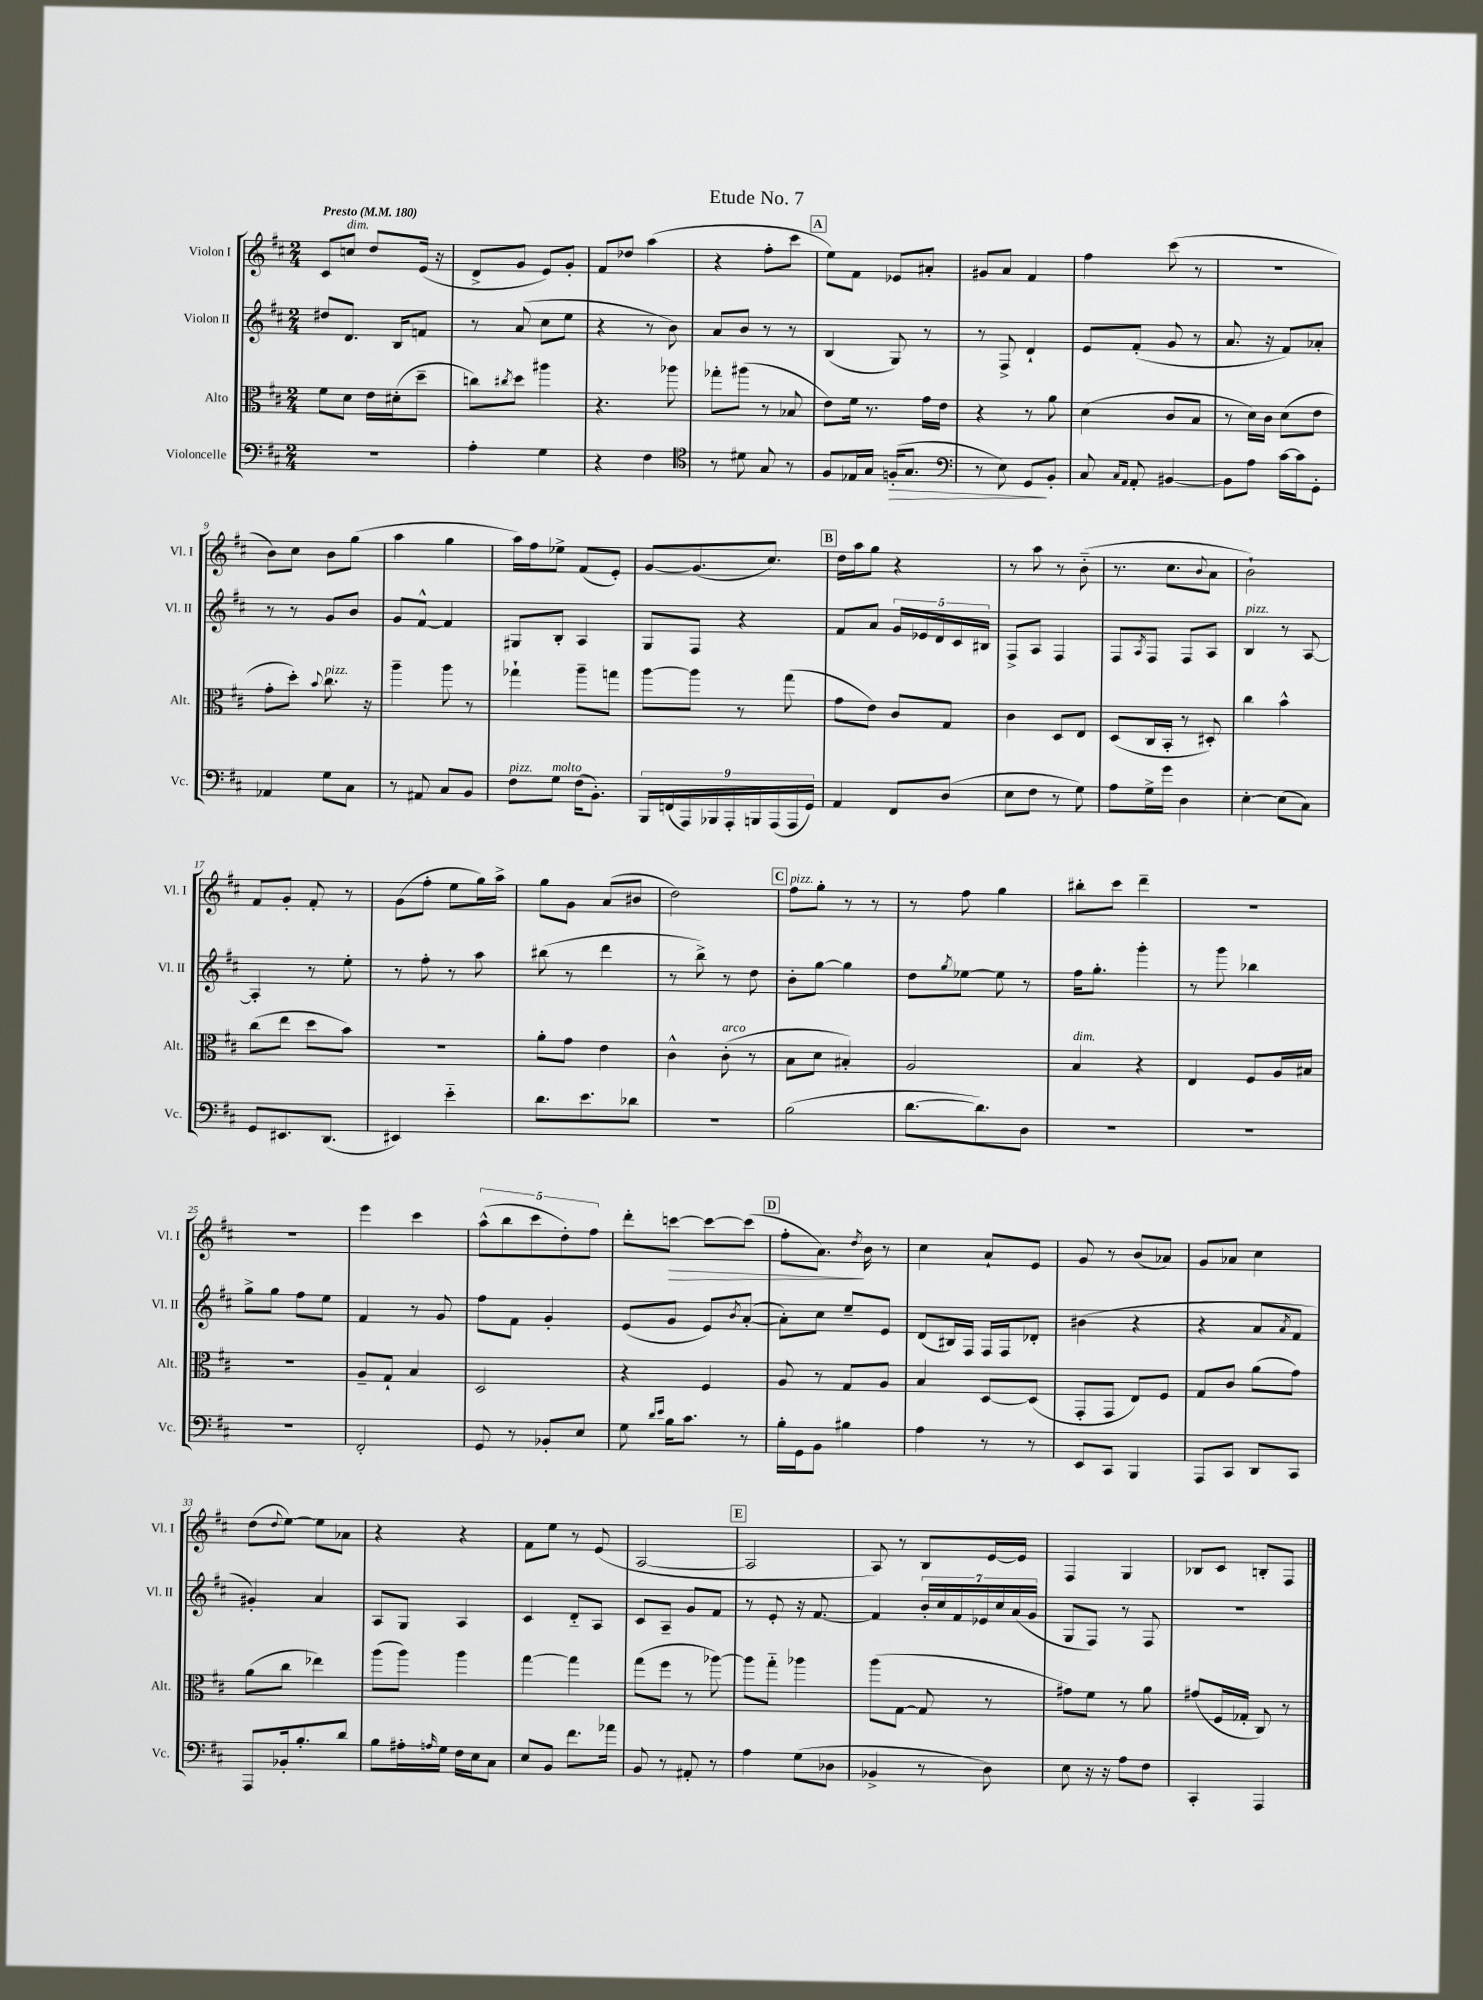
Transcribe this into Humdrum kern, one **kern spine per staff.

**kern	**dynam	**kern	**kern	**kern	**dynam
*part4	*part4	*part3	*part2	*part1	*part1
*staff4	*staff4	*staff3	*staff2	*staff1	*staff1
*I"Violoncelle	*	*I"Alto	*I"Violon II	*I"Violon I	*
*I'Vc.	*	*I'Alt.	*I'Vl. II	*I'Vl. I	*
*clefF4	*	*clefC3	*clefG2	*clefG2	*
*k[f#c#]	*	*k[f#c#]	*k[f#c#]	*k[f#c#]	*
*M2/4	*	*M2/4	*M2/4	*M2/4	*
*MM180	*	*MM180	*MM180	*MM180	*
=1	=1	=1	=1	=1	=1
!	!	!	!	!LO:TX:a:B:t=Presto	!
2r	.	8f#\L	8dd#X/L	8c#/L	.
!	!	!	!	!LO:TX:a:i:t=dim.	!
.	.	8d\J	8.d/J	8ccn/J	.
.	.	16e\LL	.	8dd/L	.
.	.	(16d#X'\J	16B/KL	.	.
.	.	8dd~\J	8fn/J	(16e/Jk	.
.	.	.	.	16r	.
=2	=2	=2	=2	=2	=2
4A'\	.	8ccn\L)	8r	8d^/L	.
.	.	8qcc#X/	.	.	.
.	.	8dd\J	(8a/	8g/J	.
4G\	.	4aa#X\	8cc#\L	8e/L)	.
.	.	.	8ee\J	8g'/J	.
=3	=3	=3	=3	=3	=3
4r	.	4.r	4r	8f#/L	.
.	.	.	.	8dd-X/J	.
4F#\	.	.	8r	(4aa\	.
.	.	8aa-X\	8b\)	.	.
=4	=4	=4	=4	=4	=4
*clefC4	*	*	*	*	*
8r	.	8gg-X'\L	8a/L	4r	.
8d#X\	.	(8aa#X\J	8b/J	.	.
8G/	.	8r	8r	8ff#'\L	.
8r	.	8B-X/	8r	8ccc#\J	.
!!LO:REH:place=s1:t=A
=5	=5	=5	=5	=5	=5
8F#/L	.	8e\L)	(4B/	8ee\L)	.
16E-X/L	.	16f#\Jk	.	8f#\J	.
16G/JJ	.	8.r	.	.	.
!	!LO:HP:b	!	!	!	!
(16Fn'/KL	>	.	8G/)	8e-X/L	.
8.G/J	.	.	.	.	.
.	.	16g\LL	8r	8a#X'/J	.
.	.	16e\JJ	.	.	.
=6	=6	=6	=6	=6	=6
*clefF4	*	*	*	*	*
8r	.	4r	8r	8g#X/L	.
8E\)	.	.	8F#^/	8a/J	.
8GG/L	.	8r	4d`/	4f#/	.
8BB'/J	]	8a\	.	.	.
=7	=7	=7	=7	=7	=7
8C#/	.	(4d\	8e/L	4ff#\	.
16qqC#/LL	.	.	.	.	.
16qqAA/JJ	.	.	.	.	.
8AA'/	.	.	(8f#'/J	.	.
[4BB#X/	.	8c#/L	8g/	(8ccc#\	.
.	.	8B/J	8r	8r	.
=8	=8	=8	=8	=8	=8
8BB#\L]	.	8r	8.a/	2r	.
8A\J	.	16d\LL)	.	.	.
.	.	16c#\JJ	16r	.	.
[16c#\LL	.	(8d\L	8f#/L)	.	.
16c#\J]	.	.	.	.	.
8GG'\J	.	8e\J	8a-X'/J	.	.
!!LO:LB:g=z
=9	=9	=9	=9	=9	=9
4AA-X/	.	8g'\L	8r	8b\L)	.
.	.	8dd'\J)	8r	8cc#\J	.
.	.	8qqb/	.	.	.
!	!	!LO:TX:a:i:t=pizz.	!	!	!
8G\L	.	8.cc#\	8g/L	8b\L	.
8C#\J	.	.	8b/J	(8gg\J	.
.	.	16r	.	.	.
=10	=10	=10	=10	=10	=10
8r	.	4aa~\	8g/L	4aa\	.
8AA#X/	.	.	[8f#^^/J	.	.
8C#/L	.	8aa\	4f#/]	4gg\	.
8BB/J	.	8r	.	.	.
=11	=11	=11	=11	=11	=11
!LO:TX:a:i:t=pizz.	!	!	!	!	!
8F#\L	.	4gg-X`\	8G#X/L	16aa\LL)	.
.	.	.	.	16ff#\J	.
!LO:TX:a:i:t=molto	!	!	!	!	!
8G\J	.	.	8B'/J	8ee-X^\J	.
(16F#\KL	.	8aa~\L	4A/	(8f#/L	.
8.BB'\J)	.	.	.	.	.
.	.	8ggn\J	.	8e'/J)	.
=12	=12	=12	=12	=12	=12
18BBB/LL	.	[8aa\L	8G/L	[8g/L	.
(18FFn/	.	.	.	.	.
18AAA/)	.	.	.	.	.
.	.	8aa\J]	8F#/J	(8.g/]	.
18BBB-X/	.	.	.	.	.
18AAA'/	.	.	.	.	.
.	.	8r	4r	.	.
18BBBn/	.	.	.	.	.
.	.	.	.	8.cc#/J)	.
(18AAA/	.	.	.	.	.
.	.	(8gg\	.	.	.
18AAA/	.	.	.	.	.
18GG/JJ)	.	.	.	.	.
!!LO:REH:place=s1:t=B
=13	=13	=13	=13	=13	=13
4AA/	.	8g\L	8f#/L	16dd\LL	.
.	.	.	.	16aa\J	.
.	.	8e\J)	8a/J	8gg\J	.
8FF#/L	.	8c#/L	20g/LL	4r	.
.	.	.	20e-X/	.	.
.	.	.	20d/	.	.
(8D/J	.	8G/J	.	.	.
.	.	.	20c#/	.	.
.	.	.	20B#X/JJ	.	.
=14	=14	=14	=14	=14	=14
8E\L	.	4c#\	8F#^/L	8r	.
8F#\J	.	.	8A/J	8aa\	.
8r	.	8D/L	4F#/	8r	.
8G\)	.	8E/J	.	(8b\	.
=15	=15	=15	=15	=15	=15
8A\L	.	(8D/L	8F#/L	8.r	.
.	.	.	8qA/	.	.
16G^\L	.	16C#/L	8F#/J	.	.
16g\JJ	.	16BB'/JJ	.	8.cc#\L	.
4D\	.	8r	8F#/L	.	.
.	.	.	.	8qqb/	.
.	.	8D#X'/)	8A/J	8a\J	.
=16	=16	=16	=16	=16	=16
!	!	!	!LO:TX:a:i:t=pizz.	!	!
[4E'\	.	4cc#\	4B/	2b`\)	.
(8E\L]	.	4b^^\	8r	.	.
8C#\J)	.	.	[8A/	.	.
!!LO:LB:g=z
=17	=17	=17	=17	=17	=17
8GG/L	.	(8cc#\L	4A'/]	8f#/L	.
8.EE#X/	.	8ee\J	.	8g'/J	.
.	.	8dd\L	8r	8f#'/	.
(8.DD/J	.	.	.	.	.
.	.	8b\J)	8ee'\	8r	.
=18	=18	=18	=18	=18	=18
4EE#X/)	.	2r	8r	(8g\L	.
.	.	.	8ff#'\	8ff#'\J	.
4e\	.	.	8r	8ee\L	.
.	.	.	8aa\	16gg\L)	.
.	.	.	.	16aa^\JJ	.
=19	=19	=19	=19	=19	=19
8.d\L	.	8a'\L	(8bb#X\	8gg\L	.
.	.	8g\J	8r	8g\J	.
8.e\	.	.	.	.	.
.	.	4e\	4ddd\	(8a/L	.
8d-X\J	.	.	.	8b#X/J	.
=20	=20	=20	=20	=20	=20
2r	.	4c#^^\	8r	2dd\)	.
.	.	.	8bb^\)	.	.
!	!	!LO:TX:a:i:t=arco	!	!	!
.	.	(8c#'\	8r	.	.
.	.	8r	8dd\	.	.
!!LO:REH:place=s1:t=C
=21	=21	=21	=21	=21	=21
!	!	!	!	!LO:TX:a:i:t=pizz.	!
(2B\	.	8B\L	8b'\L	8ff#\L	.
.	.	8d\J	[8gg\J	8gg'\J	.
.	.	4B#X'/)	4gg\]	8r	.
.	.	.	.	8r	.
=22	=22	=22	=22	=22	=22
[8.d\L	.	2A/	8dd\L	8r	.
.	.	.	8qgg/	.	.
.	.	.	[8ee-X\J	8ff#\	.
8.d\])	.	.	.	.	.
.	.	.	8ee-\]	4gg\	.
8D\J	.	.	8r	.	.
=23	=23	=23	=23	=23	=23
!	!	!LO:TX:a:i:t=dim.	!	!	!
2r	.	4B/	16ff#\KL	8bb#X'\L	.
.	.	.	8.gg'\J	.	.
.	.	.	.	8ccc#\J	.
.	.	4r	4ggg'\	4ddd~\	.
=24	=24	=24	=24	=24	=24
2r	.	4E/	8r	2r	.
.	.	.	8ggg\	.	.
.	.	8F#/L	4bb-X\	.	.
.	.	16A/L	.	.	.
.	.	16B#X/JJ	.	.	.
!!LO:LB:g=z
=25	=25	=25	=25	=25	=25
2r	.	2r	8gg^\L	2r	.
.	.	.	8gg\J	.	.
.	.	.	8ff#\L	.	.
.	.	.	8ee\J	.	.
=26	=26	=26	=26	=26	=26
2FF#'/	.	8A~/L	4f#/	4eee\	.
.	.	8G`/J	.	.	.
.	.	4B/	8r	4ccc#\	.
.	.	.	8g/	.	.
=27	=27	=27	=27	=27	=27
8GG/	.	2D/	8ff#\L	(10aa^^\L	.
.	.	.	.	10bb\	.
8r	.	.	8f#\J	.	.
.	.	.	.	10ccc#\	.
8BB-X'/L	.	.	4g'/	.	.
.	.	.	.	10dd'\)	.
8E/J	.	.	.	.	.
.	.	.	.	10ff#\J	.
=28	=28	=28	=28	=28	=28
8G\	.	4r	(8e/L	8ddd'\L	.
16qqd/LL	.	.	.	.	.
16qqe/JJ	.	.	.	.	.
!	!	!	!	!	!LO:HP:b
16B\KL	.	.	8g/J	[8cccn\J	>
8.c#\J	.	.	.	.	.
.	.	4F#/	8e/L)	8ccc\L_	.
.	.	.	8qb/	.	.
8r	.	.	([8a'/J	(8ccc\J]	.
!!LO:REH:place=s1:t=D
=29	=29	=29	=29	=29	=29
16B'\LL	.	8A/	8a'\L])	8ff#'\L	.
16GG\J	.	.	.	.	.
8BB\J	.	8r	8cc#\J	8.a\J)	.
4B#X\	.	8G/L	8ee~/L	.	.
.	.	.	.	8qdd/	.
.	.	.	.	16b\	]
.	.	8A/J	8e/J	8r	.
=30	=30	=30	=30	=30	=30
4A\	.	4B/	(8d/L	4cc#\	.
.	.	.	16B#X/L)	.	.
.	.	.	16F#/JJ	.	.
8r	.	[8D/L	16F#/LL	8a`/L	.
.	.	.	16F#/J	.	.
8r	.	(8D/J]	8d-X'/J	8e/J	.
=31	=31	=31	=31	=31	=31
8EE/L	.	8GG'/L	(4b#X\	8g/	.
8CC#/J	.	8GG/J	.	8r	.
4BBB/	.	8E/L)	4r	(8b/L	.
.	.	8F#/J	.	8a-X/J)	.
=32	=32	=32	=32	=32	=32
8AAA/L	.	8G/L	4r	8g/L	.
8CC#/J	.	8c#/J	.	8a-X/J	.
8DD/L	.	(8a\L	8a/L	4cc#\	.
.	.	.	8qa/	.	.
8CC#/J	.	8g\J)	8f#/J	.	.
!!LO:LB:g=z
=33	=33	=33	=33	=33	=33
8AAA/L	.	(8a\L	4g#X'/)	(8dd\L	.
.	.	.	.	8qqdd/	.
16BB-X'/k	.	8cc#\J	.	[8ee\J)	.
8.B'/	.	.	.	.	.
.	.	4ee-X\)	4a/	8ee\L]	.
8d/J	.	.	.	8a-X\J	.
=34	=34	=34	=34	=34	=34
8B\L	.	(8aa\L	8A/L	4r	.
16A#X'\L	.	8aa\J)	8G/J	.	.
16qqAn/	.	.	.	.	.
16G\JJ	.	.	.	.	.
16F#\LL	.	4aa\	4A/	4r	.
16E\J	.	.	.	.	.
8C#\J	.	.	.	.	.
=35	=35	=35	=35	=35	=35
8E/L	.	[4gg\	4c#/	8f#\L	.
8BB/J	.	.	.	8ee\J	.
8.f#\L	.	4gg\]	8d/L	8r	.
.	.	.	8A/J	(8e/	.
16a-X\Jk	.	.	.	.	.
=36	=36	=36	=36	=36	=36
8BB/	.	(8gg\L	8c#/L	[2A/	.
8r	.	8ff#\J	8A~/J	.	.
8AA#X'/	.	8r	8g/L	.	.
8r	.	[8aa-X\)	8f#/J	.	.
!!LO:REH:place=s1:t=E
=37	=37	=37	=37	=37	=37
4A\	.	8aa-\L]	8r	2A/]	.
.	.	8gg\J	8e'/	.	.
(8G\L	.	4aa-X\	16r	.	.
.	.	.	[8.f#/	.	.
8D-X\J	.	.	.	.	.
=38	=38	=38	=38	=38	=38
4BB-X^/	.	(8aa\L	4f#/]	8A/)	.
.	.	[8G\J	.	8r	.
8r	.	8G/]	28b'/LL	8B/L	.
.	.	.	28cc#/	.	.
.	.	.	28f#/	.	.
.	.	.	28e-X/	.	.
8D\)	.	8r	.	[16e/L	.
.	.	.	28cc#/	.	.
.	.	.	(28a/	.	.
.	.	.	.	16e/JJ]	.
.	.	.	28g/JJ	.	.
=39	=39	=39	=39	=39	=39
8E\	.	8g#X\L)	8G/L	4F#/	.
16r	.	8f#\J	8F#/J)	.	.
16r	.	.	.	.	.
8A\L	.	8r	8r	4G/	.
8F#\J	.	8a\	8F#/	.	.
=40	=40	=40	=40	=40	=40
4CC#'/	.	(8g#X/L	2r	8B-X/L	.
.	.	16F#/L	.	8c#/J	.
.	.	16G-X'/JJ	.	.	.
4AAA/	.	8C#/)	.	8Bn'/L	.
.	.	8r	.	8F#/J	.
==	==	==	==	==	==
*-	*-	*-	*-	*-	*-
